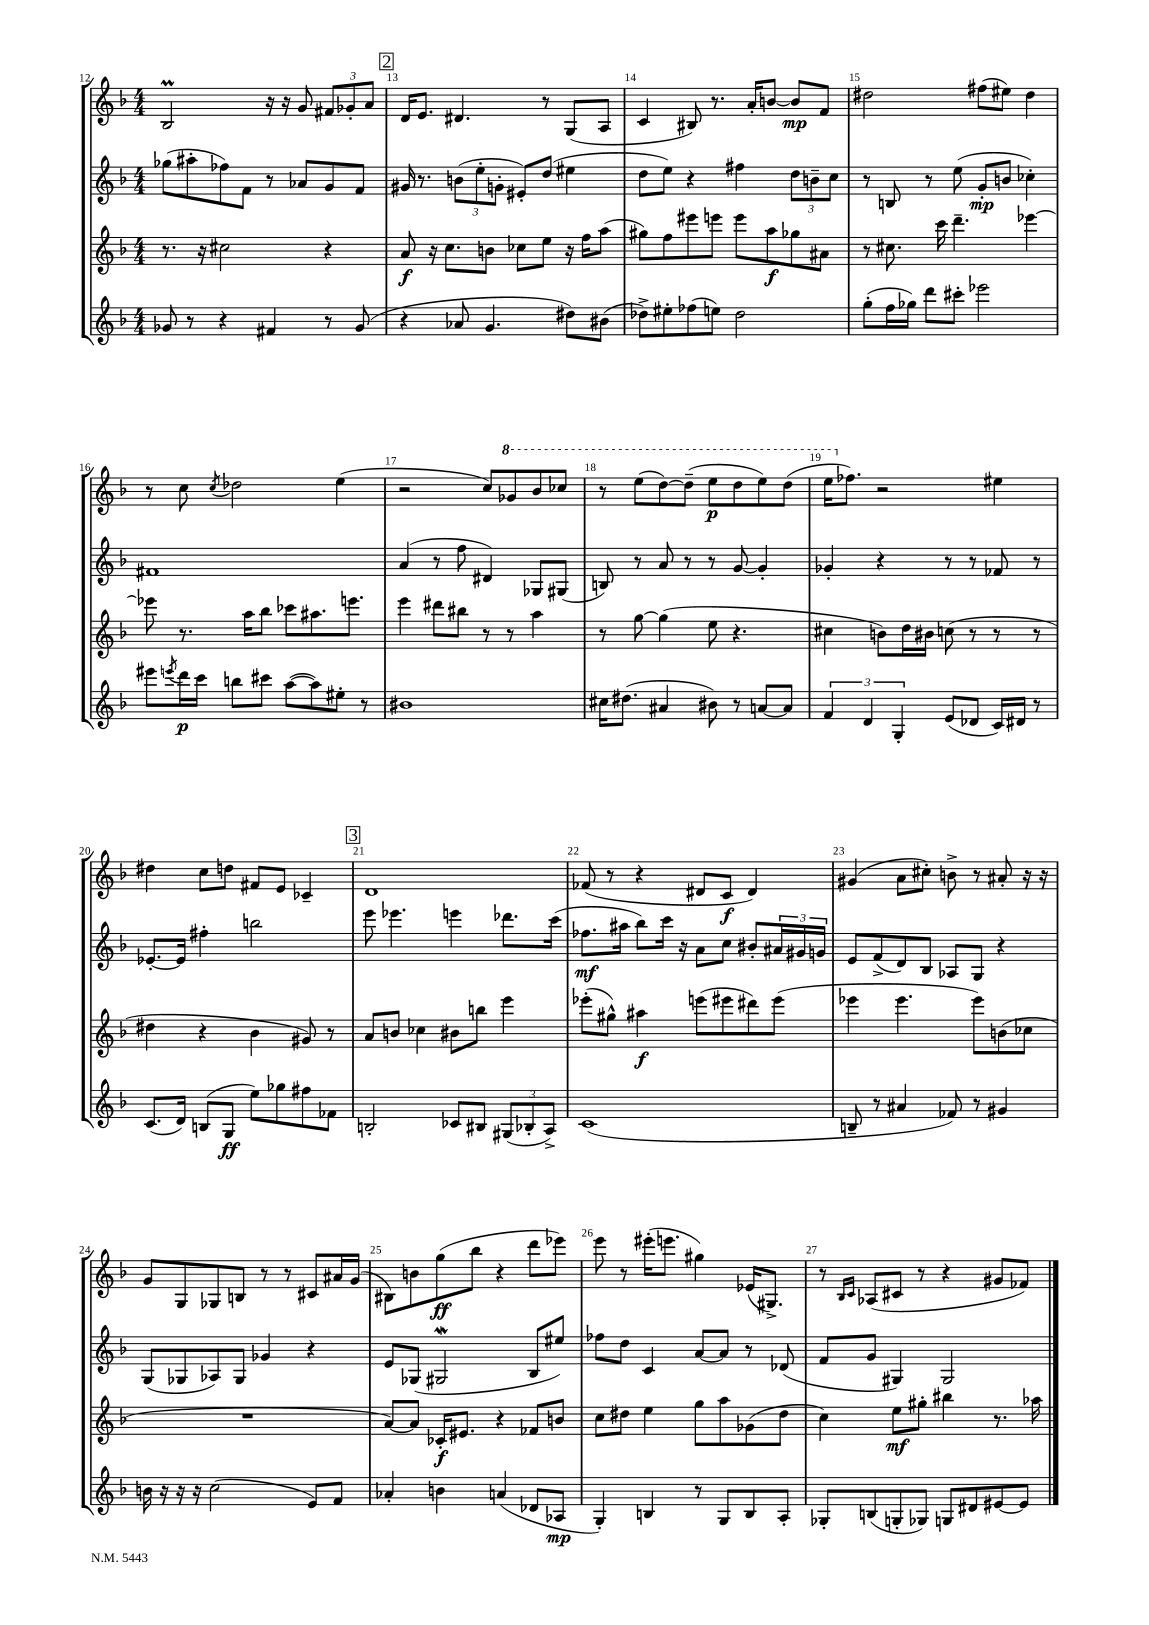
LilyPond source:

<<
\new StaffGroup <<
\new Staff = "s0" {
    \clef treble \key f \major \numericTimeSignature \time 4/4
    bes2\prall r16 r16 g'8 \tuplet 3/2 { fis'8 ges'8-. a'8 } |
    \mark \markup { \box "2" } d'16 e'8. dis'4. r8 g8( a8 |
    c'4 bis8) r8. a'16-. b'8~ b'8\mp f'8 |
    dis''2 fis''8( eis''8) dis''4 |
    r8 c''8 \acciaccatura { c''8 } des''2 e''4( |
    r2 c''8) \ottava #1 ges''8 bes''8 ces'''8 |
    r8 e'''8( d'''8~) d'''8--( e'''8\p d'''8 e'''8) d'''8( |
    e'''16 \ottava #0 fes''8.) r2 eis''4 |
    dis''4 c''8 d''8 fis'8 e'8 ces'4-- |
    \mark \markup { \box "3" } d'1 |
    fes'8( r8 r4 dis'8 c'8\f dis'4) |
    gis'4( a'8 cis''8-.) b'8-> r8 ais'8-. r16 r16 |
    g'8 g8 ges8 b8 r8 r8 cis'8 ais'16 g'16( |
    bis8) b'8 g''8\ff( bes''8 r4 d'''8 ees'''8) |
    e'''8 r8 eis'''16-.( e'''8. gis''4) ees'16( gis8.->) |
    r8 \grace { bes16 c'16 } aes8( cis'8 r8 r4 gis'8 fes'8) \bar "|." |
}
\new Staff = "s1" {
    \clef treble \key f \major \numericTimeSignature \time 4/4
    ges''8( ais''8-. fes''8) f'8 r8 aes'8 g'8 f'8 |
    \mark \markup { \box "2" } gis'16 r8. \tuplet 3/2 { b'8( e''8-. g'8-. } eis'8-.) d''8( eis''4 |
    d''8 e''8) r4 fis''4 \tuplet 3/2 { d''8 b'8-- c''8 } |
    r8 b8 r8 e''8( g'8-.\mp b'8 ces''4-.) |
    fis'1 |
    a'4( r8 f''8 dis'4) ges8 gis8( |
    b8) r8 a'8 r8 r8 g'8~ g'4-. |
    ges'4-. r4 r8 r8 fes'8 r8 |
    ees'8.~-. ees'16 fis''4-. b''2 |
    \mark \markup { \box "3" } e'''8 ees'''4. e'''4 des'''8. c'''16( |
    fes''8.\mf ais''16 bes''8) c'''16 r16 a'8 c''8 bis'8-. \tuplet 3/2 { ais'16 gis'16 g'16 } |
    e'8 f'8->( d'8) bes8 aes8 g8 r4 |
    g8( ges8 aes8) ges8 ges'4 r4 |
    e'8 ges8( gis2\mordent bes8 eis''8) |
    fes''8 d''8 c'4 a'8~ a'8 r8 des'8( |
    f'8 g'8 gis4) gis2 \bar "|." |
}
\new Staff = "s2" {
    \clef treble \key f \major \numericTimeSignature \time 4/4
    r8. r16 cis''2 r4 |
    \mark \markup { \box "2" } a'8\f r16 c''8. b'8 ces''8 e''8 r16 f''16 a''8( |
    gis''8) f''8 eis'''8 e'''8 e'''8 a''8\f ges''8 ais'8 |
    r8 cis''8. c'''16 d'''4.-- ees'''4~ |
    ees'''8 r8. a''16 bes''8 ces'''8 ais''8. e'''8. |
    e'''4 dis'''8 bis''8 r8 r8 a''4 |
    r8 g''8~ g''4( e''8 r4. |
    cis''4 b'8) d''16 bis'16 c''8( r8 r8 r8 |
    dis''4 r4 bes'4 gis'8) r8 |
    \mark \markup { \box "3" } a'8 b'8 ces''4 bis'8 b''8 e'''4 |
    ees'''8-.( gis''8-^) ais''4\f e'''8( eis'''8 dis'''8) eis'''8( |
    ees'''4 ees'''4. ees'''8) b'8( ces''8 |
    R1 |
    a'8~) a'8 ces'16-.\f eis'8. r4 fes'8 b'8 |
    c''8 dis''8 e''4 g''8 a''8 ges'8( dis''8 |
    c''4) e''8\mf gis''8-. bis''4 r8. aes''16 \bar "|." |
}
\new Staff = "s3" {
    \clef treble \key f \major \numericTimeSignature \time 4/4
    ges'8 r8 r4 fis'4 r8 ges'8( |
    \mark \markup { \box "2" } r4 aes'8 g'4. dis''8) bis'8( |
    des''8->) eis''8-. fes''8( e''8) des''2 |
    g''8-.( f''16 ges''16) d'''8 cis'''8-. ees'''2 |
    eis'''8 \acciaccatura { e'''8 } d'''16\p c'''16 b''8 cis'''8 a''8~( a''8) eis''8-. r8 |
    bis'1 |
    cis''16 dis''8.( ais'4 bis'8) r8 a'8~ a'8 |
    \tuplet 3/2 { f'4 d'4 g4-. } e'8( des'8 c'16) dis'16 r8 |
    c'8.( d'16) b8( g8\ff e''8) ges''8 fis''8 fes'8 |
    \mark \markup { \box "3" } b2-. ces'8 bis8 \tuplet 3/2 { gis8( bes8-. a8->) } |
    c'1( |
    b8-- r8 ais'4 fes'8) r8 gis'4 |
    b'16 r16 r16 r16 c''2( e'8) f'8 |
    aes'4-. b'4 a'4( des'8 aes8\mp |
    g4-.) b4 r8 g8 b8 a8-. |
    ges8-. b8( g8-. ges8) g8 dis'8 eis'8~ eis'8 \bar "|." |
}
>>
>>
\layout { \context { \Score currentBarNumber = #12 \override BarNumber.break-visibility = ##(#f #t #t) barNumberVisibility = #all-bar-numbers-visible } }
